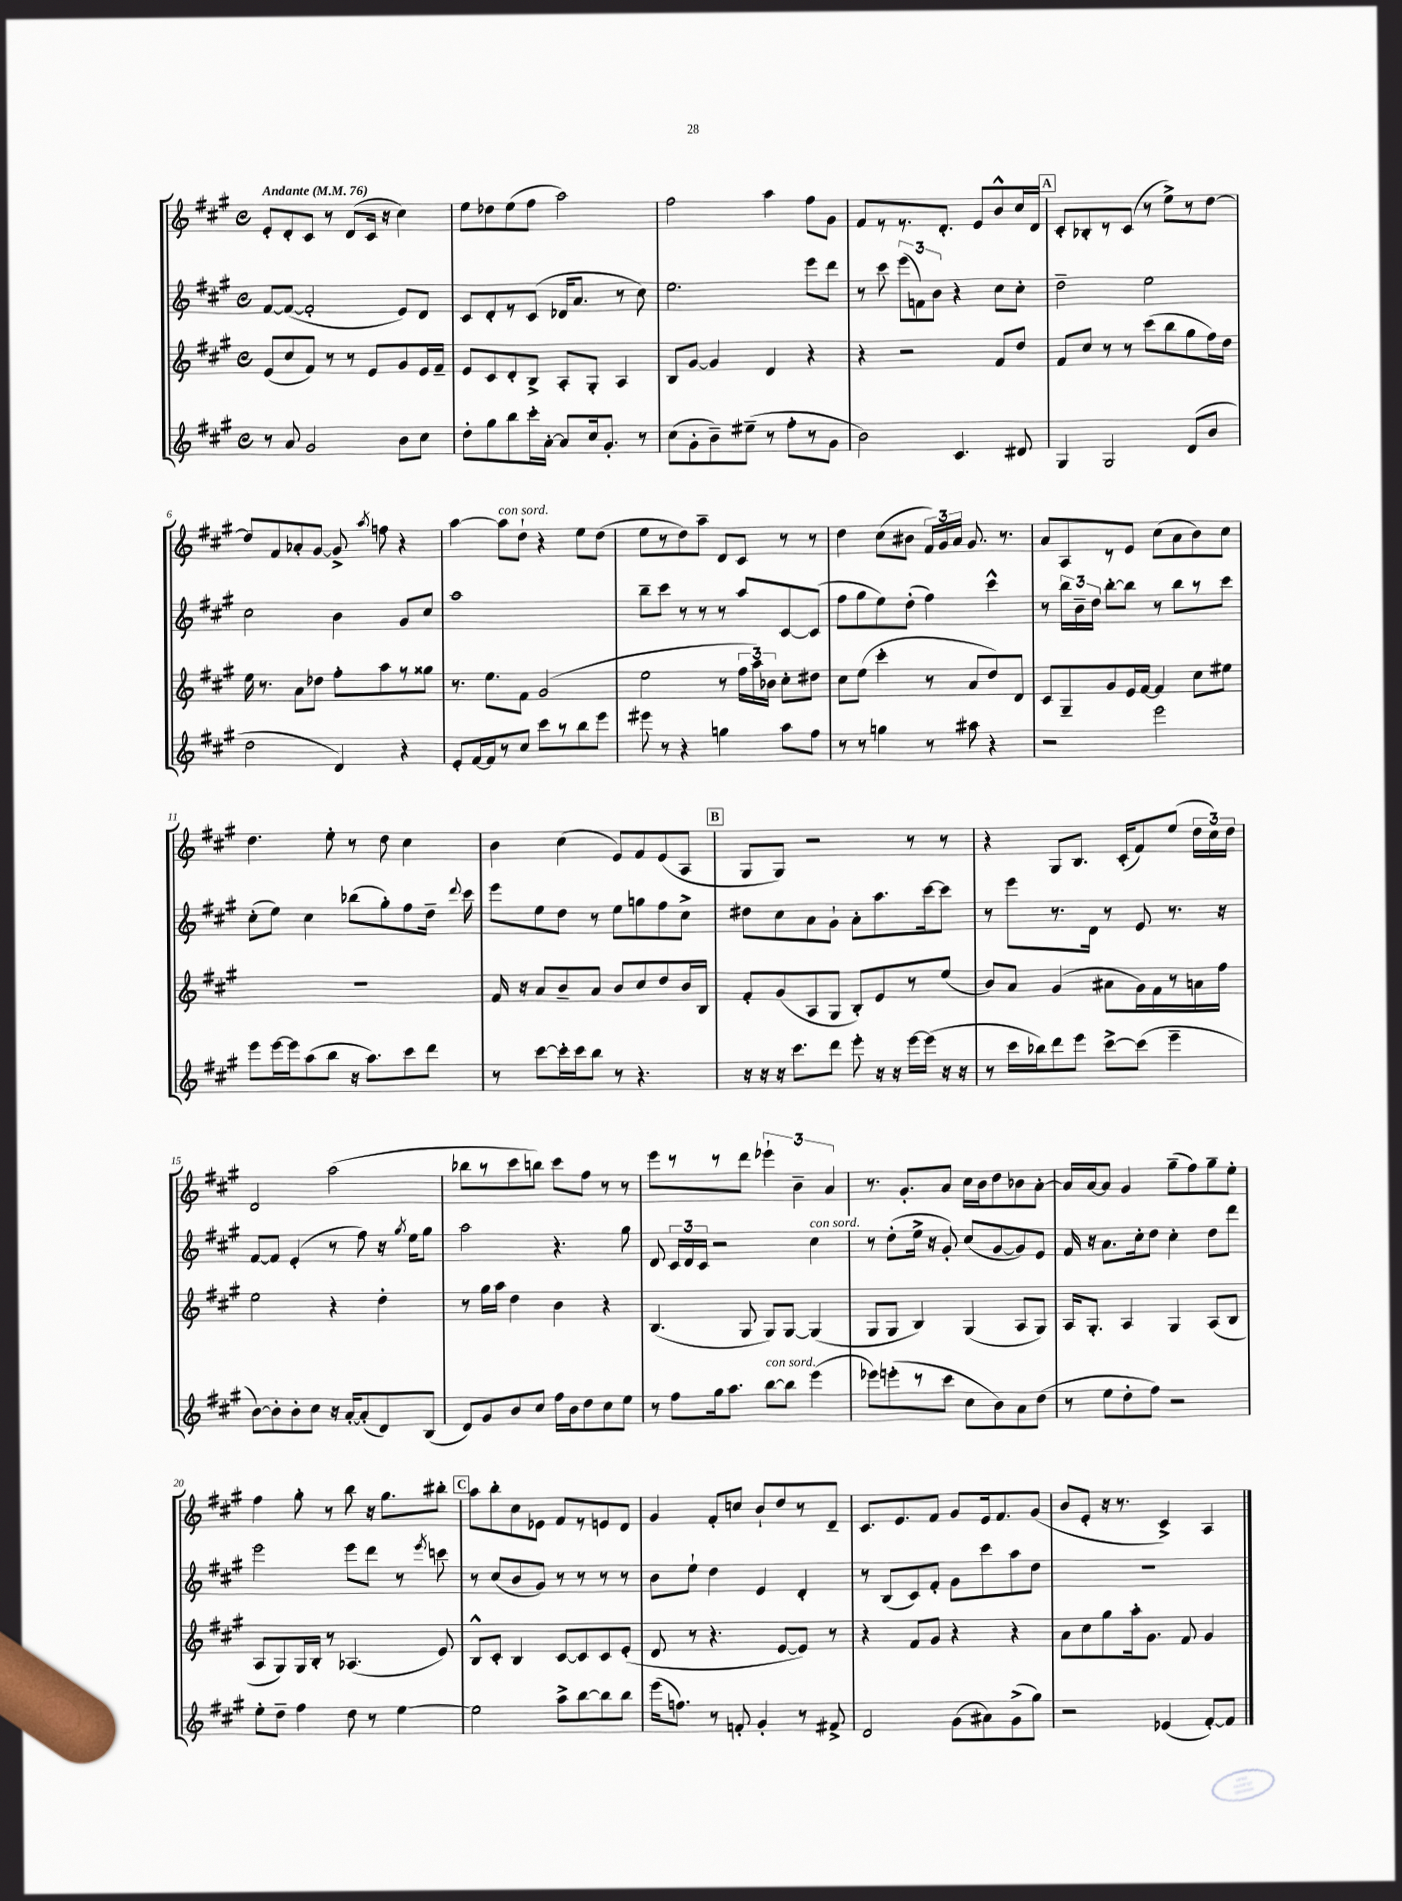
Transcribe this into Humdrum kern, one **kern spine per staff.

**kern	**kern	**kern	**kern
*staff4	*staff3	*staff2	*staff1
*clefG2	*clefG2	*clefG2	*clefG2
*k[f#c#g#]	*k[f#c#g#]	*k[f#c#g#]	*k[f#c#g#]
*M4/4	*M4/4	*M4/4	*M4/4
*met(c)	*met(c)	*met(c)	*met(c)
*MM76	*MM76	*MM76	*MM76
8r	(8e	[8f#	8e'
8a	8cc#	(8f#_	8d'
2g#	8f#)	2f#']	8c#
.	8r	.	8r
.	8r	.	(8d
.	8e	.	16c#
.	.	.	16r
8b	8g#	8e)	4cc#)
8cc#	16e	8d	.
.	16f#~	.	.
=	=	=	=
8dd'	8e	8c#	8ee
8gg#	8c#	8d'	8dd-
8bb	8d'	8r	(8ee
16ccc#'	8B^	(8c#	8ff#
[16a'	.	.	.
8a]	8A'	16d-	2aa)
.	.	8.a	.
16cc#	8G#'	.	.
8.g#'	.	.	.
.	4A	8r	.
8r	.	8cc#)	.
=	=	=	=
(8cc#	8B	2.ee	2ff#
8g#'	[8g#	.	.
8b~)	4g#]	.	.
(8ee#~	.	.	.
8r	4d	.	4aa
8ff#'	.	.	.
8r	4r	8eee	8ff#
8g#	.	8ddd	8g#
=	=	=	=
2b)	4r	8r	8f#
.	.	8ccc#	8r
.	2r	(12eee	8.r
.	.	12f)	.
.	.	12b	.
.	.	.	8.d'
4.c#	.	4r	.
.	.	.	8e
.	8f#	8cc#	8b^^
8d#	8dd	8cc#'	16cc#
.	.	.	16d
=	=	=	=
4G#	8f#	2dd~	8c#'
.	8cc#	.	8B-'
2G#	8r	.	8r
.	8r	.	(8c#
.	(8ccc#	2ee	8r
.	8bb	.	8ee^)
(8d	8gg#	.	8r
8b	16ff#)	.	[8dd
.	16dd	.	.
=	=	=	=
2dd	16ee	2cc#	8dd]
.	8.r	.	.
.	.	.	8f#
.	8a	.	8a-'
.	8dd-	.	[8g#
4d)	8ff#'	4b	8g#^]
.	.	.	8qaa
.	8aa	.	8ff
4r	8r	8g#	4r
.	8gg##	8cc#	.
=	=	=	=
8e'	8.r	1aa	[4aa
[16f#	.	.	.
16f#]	8.ee	.	.
8r	.	.	8aa]
8cc#	8f#	.	8dd`
8ccc#	(2g#	.	4r
8r	.	.	.
8bb	.	.	8ee
8eee	.	.	(8dd
=	=	=	=
8eee#	2ee	8bb~	8ee
8r	.	8ccc#	8r
4r	.	8r	8dd)
.	.	8r	8aa~
4gg	8r	8r	8d
.	24ff#	8aa	8c#
.	24aa)	.	.
.	24b-	.	.
8aa	8cc#'	[8c#	8r
8ff#	8dd#	(8c#]	8r
=	=	=	=
8r	8cc#	8ff#	4dd
8r	(8ee	8gg#	.
4gg	4ccc#'	8ee)	(8cc#
.	.	(8dd'	8b#
8r	8r	4ff#)	24f#)
.	.	.	24g#
.	.	.	24a
8aa#	8a	.	8.g#
4r	8dd)	4ccc#^^	.
.	.	.	8.r
.	8d	.	.
=	=	=	=
2r	8c#	8r	8a
.	8G#~	24bb	8A
.	.	24b~	.
.	.	24dd	.
.	8g#	[8bb'	8r
.	16e	8bb]	8e
.	[16f#	.	.
2eee	4f#]	8r	(8cc#
.	.	8bb	8a
.	8cc#	8r	8b)
.	8ee#	8ccc#	8cc#
=	=	=	=
8eee	1r	(8cc#'	4.dd
[16eee	.	8ee)	.
16eee]	.	.	.
(8aa	.	4cc#	.
8bb	.	.	8ee'
16r	.	(8bb-	8r
8.aa)	.	.	.
.	.	8gg#')	8dd
8ccc#	.	8ff#	4cc#
8ddd	.	16dd~	.
.	.	8qqddd	.
.	.	16ccc#	.
=	=	=	=
8r	16f#	8eee	4b
.	16r	.	.
[8ccc#	8a	8ee	.
16ccc#']	8b~	8dd	(4cc#
16ccc#	.	.	.
8bb	8a	8r	.
8r	8b	8ee	8e)
4.r	8cc#	8gg	8f#
.	8dd	8ff#	(8e
.	16b	8cc#^	8A
.	16B	.	.
=	=	=	=
16r	8f#'	8dd#	8G#
16r	.	.	.
16r	(8g#	8cc#	8G#)
8.ccc#	.	.	.
.	8A	8a	2r
8ddd	8G#	8g#`	.
8eee'	8B')	8a'	.
16r	8e	8.aa	.
16r	.	.	.
[16eee	8r	.	8r
(16eee]	.	[16ccc#	.
16r	(8ee	8ccc#]	8r
16r	.	.	.
=	=	=	=
8r	8b)	8r	4r
16ccc#	8a	8eee	.
16bb-)	.	.	.
8ddd	(4g#	8.r	8G#
8eee	.	.	8.B
.	.	16d	.
[8ccc#^	8a#	8r	.
.	.	.	(16c#'
(8ccc#]	16g#)	8e	8f#)
.	16f#	.	.
4eee~	8r	8.r	(8ee
.	16a	.	24dd
.	.	.	24cc#)
.	16ff#	16r	.
.	.	.	24dd
=	=	=	=
[8b)	2ee	[8f#	2d
8b']	.	8f#]	.
8b'	.	(4e'	.
8cc#	.	.	.
16r	4r	8r	(2aa
[16a'	.	.	.
(8a']	.	8ff#)	.
8d)	4dd'	16r	.
.	.	8qgg#	.
.	.	16ee	.
(8B	.	8gg#	.
=	=	=	=
8d)	8r	2aa	8bb-
8g#	16gg#	.	8r
.	16aa	.	.
8b	4dd	.	8ccc#
8cc#	.	.	8bb)
16ff#	4b	4.r	8ccc#
16b	.	.	.
8dd	.	.	8ff#
8cc#	4r	.	8r
8ee	.	8gg#	8r
=	=	=	=
8r	(4.B	8d	8eee
8ff#	.	24c#	8r
.	.	24d	.
.	.	24c#	.
16gg#	.	2r	8r
8.aa	.	.	.
.	8G#	.	8ddd
[8bb	8G#)	.	6eee-`
8bb]	[8G#	.	.
.	.	.	6b~
(4eee	(4G#]	4cc#	.
.	.	.	6a
=	=	=	=
8eee-)	8G#	8r	8.r
(8eee'	8G#	(8dd'	.
.	.	.	8.g#'
8r	4B)	16ee^	.
.	.	16r	.
8ccc#	.	8g#')	8a
8cc#	(4G#	(8cc#	16cc#
.	.	.	16b
8b)	.	[8g#	8dd
8a	8A	8g#])	8b-
(8dd	8G#)	8e	[8a'
=	=	=	=
8r	16A	16f#	16a]
.	8.G#'	16r	[16a
8ee	.	8.a	8a]
8dd'	4A	.	4g#
.	.	16cc#'	.
8ff#)	.	8dd	.
2r	4G#	4cc#'	(8gg#~
.	.	.	8ff#)
.	(8A	8dd	8gg#~
.	8B	8ddd	8ee'
=	=	=	=
8ee'	8A	2eee	4ff#
8dd~	8G#)	.	.
4ff#	16G#	.	8gg#'
.	16B'	.	.
.	8r	.	8r
8dd	(4.A-	8eee	8bb
8r	.	8ddd	16r
.	.	.	8.gg#
[4ee	.	8r	.
.	.	8qeee	.
.	8e)	8ccc	8bb#'
=	=	=	=
2ee]	8B^^	8r	8aa
.	8c#'	(8cc#	8bb'
.	4B	8b	8cc#
.	.	8g#)	8e-
8aa^	[8c#	8r	8f#
[8bb	8c#]	8r	8r
8bb]	8c#	8r	8e
8bb	(8e'	8r	8d
=	=	=	=
(16eee	8d	8b	4g#
8.ff)	.	.	.
.	8r	8ee`	.
8r	4.r	4dd	8f#'
8f'	.	.	8cc
4g#'	.	4e	8b`
.	[8e	.	8dd
8r	8e])	4d'	8r
8f#^	8r	.	8d~
=	=	=	=
2d	4r	8r	8.c#
.	.	(8B	.
.	.	.	8.e
.	8f#	8c#)	.
.	8g#	8f#'	8f#
(8g#	4r	8g#	8g#
8a#)	.	8ccc#	16e
.	.	.	8.f#
(8g#^	4r	8aa	.
8gg#)	.	8dd	(8g#
=	=	=	=
2r	8a	1r	8b
.	8cc#	.	8e'
.	8gg#	.	16r
.	.	.	8.r
.	16aa'	.	.
.	8.g#	.	.
(4e-	.	.	4c#^)
.	8f#	.	.
[8f#')	4g#	.	4A
8f#]	.	.	.
==	==	==	==
*-	*-	*-	*-
